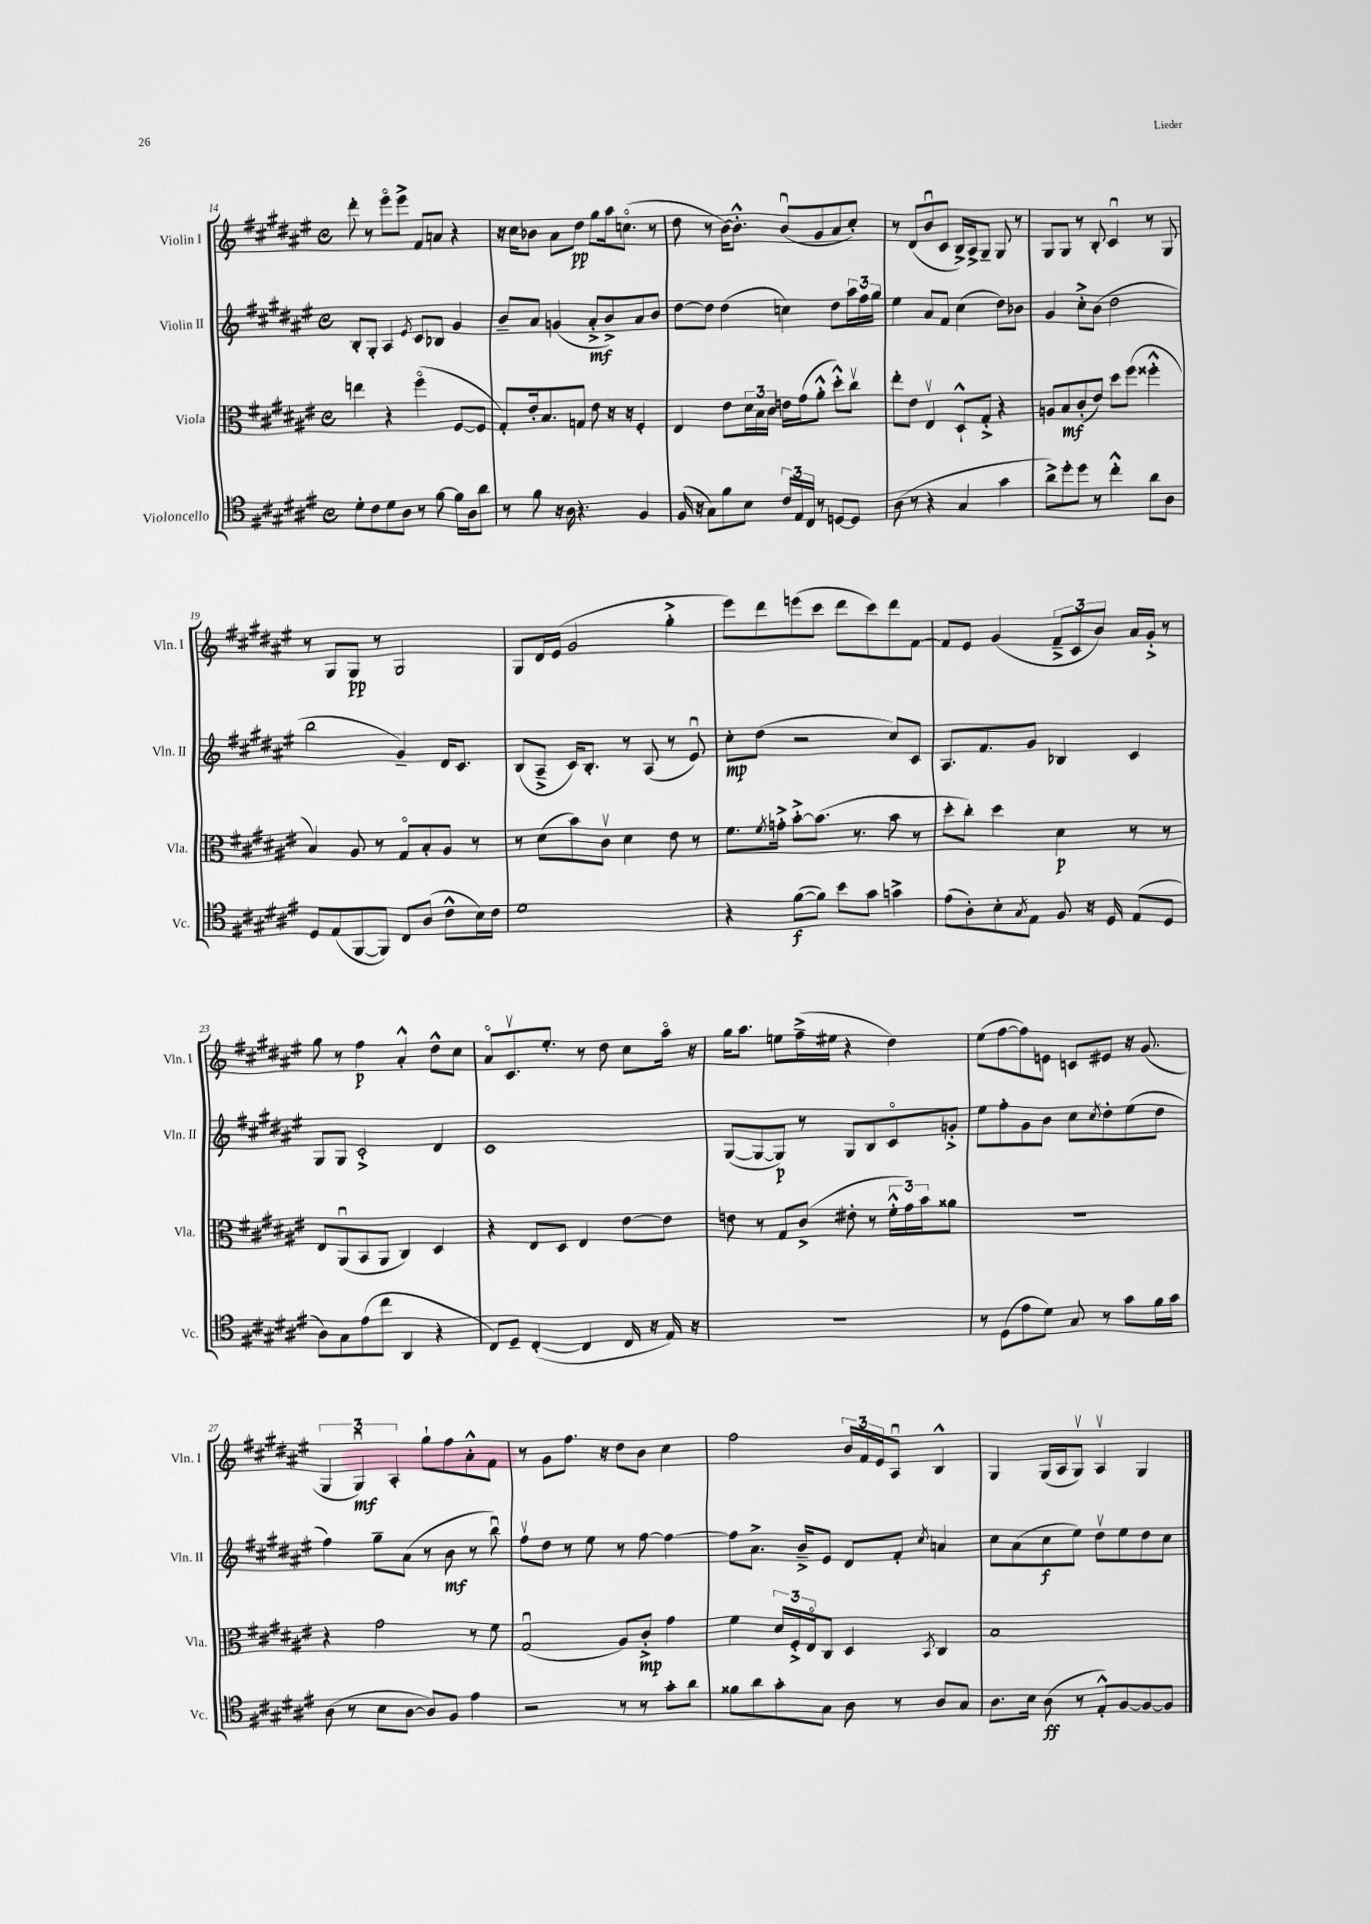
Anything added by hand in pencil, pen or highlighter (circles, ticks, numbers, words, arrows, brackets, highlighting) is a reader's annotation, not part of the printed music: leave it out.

**kern	**dynam	**kern	**dynam	**kern	**dynam	**kern	**dynam
*part4	*part4	*part3	*part3	*part2	*part2	*part1	*part1
*staff4	*staff4	*staff3	*staff3	*staff2	*staff2	*staff1	*staff1
*I"Violoncello	*	*I"Viola	*	*I"Violin II	*	*I"Violin I	*
*I'Vc.	*	*I'Vla.	*	*I'Vln. II	*	*I'Vln. I	*
*clefC4	*	*clefC3	*	*clefG2	*	*clefG2	*
*k[f#c#g#d#a#e#]	*	*k[f#c#g#d#a#e#]	*	*k[f#c#g#d#a#e#]	*	*k[f#c#g#d#a#e#]	*
*M4/4	*	*M4/4	*	*M4/4	*	*M4/4	*
*met(c)	*	*met(c)	*	*met(c)	*	*met(c)	*
=14	=14	=14	=14	=14	=14	=14	=14
8d#'\L	.	4een\	.	8B'/L	.	8ddd#'\	.
8c#\	.	.	.	8G#'/J	.	8r	.
8d#\	.	4r	.	4A#/	.	8eee#\L	.
8A#\J	.	.	.	.	.	8eee#^\J	.
.	.	.	.	8qe#/	.	.	.
8r	.	(4ff#\	.	8c#/L	.	8f#/L	.
[8f#\	.	.	.	8B-X/J	.	8an/J	.
16f#\LL]	.	[8F#/L	.	4g#/	.	4r	.
16A#\J	.	.	.	.	.	.	.
8a#\J	.	8F#/J]	.	.	.	.	.
=15	=15	=15	=15	=15	=15	=15	=15
8r	.	8G#'/L)	.	8b~/L	.	16r	.
.	.	.	.	.	.	16cc#\KL	.
8f#\	.	16e#'/k	.	8a#/J	.	8b-X\J	.
.	.	8.B/	.	.	.	.	.
16r	.	.	.	(4gn/	.	8a#\L	.
16A#\	.	.	.	.	.	.	.
4.r	.	8Gn/J	.	.	.	8dd#\J	pp
.	.	8e#\	.	8a#'^/L	mf	8gg#\L	.
.	.	16r	.	8b^/)	.	16aa#\k	.
.	.	16r	.	.	.	(8.ccn\J	.
4F#/	.	4F#'/	.	8a#/	.	.	.
.	.	.	.	8b/J	.	8r	.
=16	=16	=16	=16	=16	=16	=16	=16
(16F#/	.	4E#/	.	[8dd#\L	.	8dd#\	.
16r	.	.	.	.	.	.	.
8G#\L)	.	.	.	8dd#\J]	.	8r	.
8f#\	.	8e#\L	.	(4dd#\	.	[16b\KL)	.
.	.	.	.	.	.	8.b'^^\J]	.
8B\J	.	24d#\L	.	.	.	.	.
.	.	24B\	.	.	.	.	.
.	.	24c#\JJ	.	.	.	.	.
24c#/LL	.	16en\LL	.	4ccn\)	.	(8bu/L	.
24E#/	.	.	.	.	.	.	.
.	.	(16g#\J	.	.	.	.	.
24C#/JJ	.	.	.	.	.	.	.
8r	.	8a#'^^\J	.	.	.	8g#/	.
[8Dn/L	.	8dd#'^^\L)	.	8dd#\L	.	8a#/	.
8D/J]	.	8cc#v\J	.	24aa#\L	.	8cc#'/J)	.
.	.	.	.	24ff#\	.	.	.
.	.	.	.	24gg#\JJ	.	.	.
=17	=17	=17	=17	=17	=17	=17	=17
(8A#\	.	8ee#'\L	.	4ee#\	.	8r	.
8r	.	8e#\J	.	.	.	(8d#/L	.
4r	.	4E#v/	.	8a#/L	.	8bu/	.
.	.	.	.	8f#/J	.	8c#/J	.
4G#/	.	8D#`^^/L	.	(4cc#\	.	16B^/LL)	.
.	.	.	.	.	.	16A#^/J	.
.	.	8G#'^/J	.	.	.	8G#~/J	.
4g#\	.	4r	.	8dd#\L)	.	8G#/	.
.	.	.	.	8b-X\J	.	8r	.
=18	=18	=18	=18	=18	=18	=18	=18
8a#^\L)	.	8An/L	.	4g#/	.	8G#/L	.
8dd#'\	.	8B/	mf	.	.	8G#/J	.
8dd#\J	.	(8c#'/	.	8cc#'^\L	.	8r	.
8r	.	8e#/J)	.	(8b\J	.	8B'/	.
4cc#'^^\	.	8dd#\L	.	2dd#\	.	4c#u/	.
.	.	(8ff#\J	.	.	.	.	.
8a#\L	.	4ff##X'^^\	.	.	.	8r	.
8A#\J	.	.	.	.	.	8G#/	.
!!LO:LB:g=z
=19	=19	=19	=19	=19	=19	=19	=19
8D#/L	.	4B/)	.	2bb\	.	8r	.
(8E#/	.	.	.	.	.	8G#/L	.
[8FF#/	.	8A#/	.	.	.	8G#/J	pp
8FF#/J])	.	8r	.	.	.	8r	.
8C#/L	.	8G#/L	.	4g#~/)	.	2G#/	.
(8A#/J	.	8B'/	.	.	.	.	.
8c#^^\L	.	8A#/J	.	16d#/KL	.	.	.
.	.	.	.	8.c#/J	.	.	.
16B\L)	.	8r	.	.	.	.	.
16c#\JJ	.	.	.	.	.	.	.
=20	=20	=20	=20	=20	=20	=20	=20
1d#	.	8r	.	(8B/L	.	8G#/L	.
.	.	(8d#\L	.	8A#~^/J	.	16d#/L	.
.	.	.	.	.	.	(16e#/JJ	.
.	.	8b\)	.	16c#/KL)	.	2g#/	.
.	.	.	.	8.B'/J	.	.	.
.	.	8c#v\J	.	.	.	.	.
.	.	4d#\	.	8r	.	.	.
.	.	.	.	(8A#/	.	.	.
.	.	8e#\	.	8r	.	4gg#'^\	.
.	.	8r	.	8e#u/)	.	.	.
=21	=21	=21	=21	=21	=21	=21	=21
4r	.	8.f#\L	.	8cc#'\L	mp	8eee#\L)	.
.	.	.	.	(8dd#\J	.	8ddd#\	.
.	.	8qf#/	.	.	.	.	.
.	.	16gn'^\Jk	.	.	.	.	.
([8f#\L	f	[8b'^\L	.	2r	.	(8eeen\	.
8f#\J])	.	(8.b\J]	.	.	.	8ccc#\J	.
8b\L	.	.	.	.	.	8ddd#\L	.
.	.	8.r	.	.	.	.	.
8g#\J	.	.	.	.	.	8ccc#\)	.
4gn^\	.	8b\	.	8cc#/L)	.	8ddd#\	.
.	.	8r	.	8c#/J	.	[8f#\J	.
=22	=22	=22	=22	=22	=22	=22	=22
(8e#\L	.	8dd#'\L	.	8.A#/L	.	8f#/L]	.
8A#'\)	.	8cc#'\J)	.	.	.	8e#/J	.
.	.	.	.	8.f#/	.	.	.
8B'\	.	4dd#\	.	.	.	(4g#/	.
8qG#/	.	.	.	.	.	.	.
8E#\J	.	.	.	8g#/J	.	.	.
8F#/	.	4d#\	p	4B-X/	.	12f#~^/L	.
.	.	.	.	.	.	12c#/	.
16r	.	.	.	.	.	.	.
.	.	.	.	.	.	12b/J)	.
16D#/	.	.	.	.	.	.	.
(8E#/L	.	8r	.	4c#/	.	16a#/LL	.
.	.	.	.	.	.	16g#'^/JJ	.
8D#/J	.	8r	.	.	.	8r	.
!!LO:LB:g=z
=23	=23	=23	=23	=23	=23	=23	=23
8A#\L)	.	8E#/L	.	8G#/L	.	8gg#\	.
8G#\	.	(8AA#u/	.	8G#/J	.	8r	.
(8e#\	.	8BB/	.	2c#'^/	.	4ff#\	p
8cc#\J	.	8AA#/J	.	.	.	.	.
4AA#/	.	4C#/)	.	.	.	4a#'^^/	.
4r	.	4D#/	.	4d#/	.	8dd#^^\L	.
.	.	.	.	.	.	8cc#\J	.
=24	=24	=24	=24	=24	=24	=24	=24
8C#/L)	.	4r	.	1c#	.	8a#/L	.
8D#~/J	.	.	.	.	.	8.c#v/	.
([4C#'/	.	8E#/L	.	.	.	.	.
.	.	.	.	.	.	8.ee#'/J	.
.	.	8D#/J	.	.	.	.	.
4C#/]	.	4E#/	.	.	.	8r	.
.	.	.	.	.	.	8dd#\	.
16C#/	.	[8e#\L	.	.	.	8cc#\L	.
16r	.	.	.	.	.	.	.
16E#/)	.	8e#\J]	.	.	.	16aa#\Jk	.
16r	.	.	.	.	.	16r	.
=25	=25	=25	=25	=25	=25	=25	=25
1r	.	8en\	.	([8G#/L	.	16gg#\KL	.
.	.	.	.	.	.	8.aa#\J	.
.	.	8r	.	8G#/_	.	.	.
.	.	8G#/L	.	8G#/J])	p	8een\L	.
.	.	(8c#^/J	.	8r	.	(16ff#~^\L	.
.	.	.	.	.	.	16ee#X\JJ	.
.	.	8e#X'\	.	8G#/L	.	4r	.
.	.	8r	.	8B/	.	.	.
.	.	24f#'^^\LL	.	8c#/	.	4dd#\)	.
.	.	24g#\)	.	.	.	.	.
.	.	24b\J	.	.	.	.	.
.	.	8a##X\J	.	8gn'^/J	.	.	.
=26	=26	=26	=26	=26	=26	=26	=26
8r	.	1r	.	8ee#\L	.	(8ee#\L	.
(8D#\L	.	.	.	8ff#'\	.	[8ff#\	.
8e#\	.	.	.	8g#\	.	8ff#\])	.
8d#\J)	.	.	.	8b\J	.	8en\J	.
8G#/	.	.	.	8cc#\L	.	8cn/L	.
.	.	.	.	8qcc#/	.	.	.
8r	.	.	.	8dd#'\	.	8e#X/J	.
8g#\L	.	.	.	(8ee#\	.	16r	.
.	.	.	.	.	.	(8.g#/	.
16f#\L	.	.	.	8dd#\J	.	.	.
16g#\JJ	.	.	.	.	.	.	.
!!LO:LB:g=z
=27	=27	=27	=27	=27	=27	=27	=27
(8A#\	.	4r	.	4ff#\)	.	6G#/	.
8r	.	.	.	.	.	.	.
.	.	.	.	.	.	6G#u/)	mf
8B\L	.	2g#\	.	8gg#~\L	.	.	.
.	.	.	.	.	.	6A#'/	.
[8A#\J	.	.	.	(8a#\J	.	.	.
8A#/L])	.	.	.	8r	.	8gg#`\L	.
8F#/J	.	.	.	8b\	mf	8ff#\	.
4e#\	.	8r	.	8r	.	8a#'^^\	.
.	.	8f#\	.	8bbu\)	.	8f#\J	.
=28	=28	=28	=28	=28	=28	=28	=28
2r	.	(2G#u/	.	8ff#v\L	.	8r	.
.	.	.	.	8dd#\J	.	8g#\L	.
.	.	.	.	8r	.	8.ff#\J	.
.	.	.	.	8ee#\	.	.	.
.	.	.	.	.	.	16r	.
8r	.	8A#/L)	.	8r	.	8dd#\L	.
8r	.	8c#'^/J	mp	[8ff#\	.	8b\J	.
8g#'\L	.	4g#\	.	4ff#\_	.	4cc#\	.
8a#\J	.	.	.	.	.	.	.
=29	=29	=29	=29	=29	=29	=29	=29
8f##X\L	.	4f#\	.	8ff#\L]	.	2ff#\	.
8a#\	.	.	.	8.a#^\J	.	.	.
8g#'\	.	24d#/LL	.	.	.	.	.
.	.	24F#'^/	.	.	.	.	.
.	.	.	.	16b~^/KL	.	.	.
.	.	24E#/J	.	.	.	.	.
8G#\J	.	8C#/J	.	8e#/J	.	.	.
8A#\	.	4D#/	.	8d#/L	.	24b/LL	.
.	.	.	.	.	.	24f#/	.
.	.	.	.	.	.	24e#/J	.
8r	.	.	.	8f#'/J	.	8A#u/J	.
.	.	8qBB/	.	8qcc#/	.	.	.
8A#/L	.	4C#/	.	4an/	.	4B^^/	.
8G#/J	.	.	.	.	.	.	.
=30	=30	=30	=30	=30	=30	=30	=30
8.A#\L	.	1B	.	8cc#\L	.	4G#/	.
.	.	.	.	(8a#\	.	.	.
16B\Jk	.	.	.	.	.	.	.
(8A#\	ff	.	.	8cc#\	f	(16G#/LL	.
.	.	.	.	.	.	16A#/J	.
8r	.	.	.	8ee#\J)	.	8G#v/J)	.
8E#'^^/L)	.	.	.	8dd#v\L	.	4A#v/	.
[8F#/	.	.	.	8ee#\	.	.	.
8F#/_	.	.	.	8dd#\	.	4G#/	.
8F#/J]	.	.	.	8cc#\J	.	.	.
==	==	==	==	==	==	==	==
*-	*-	*-	*-	*-	*-	*-	*-
